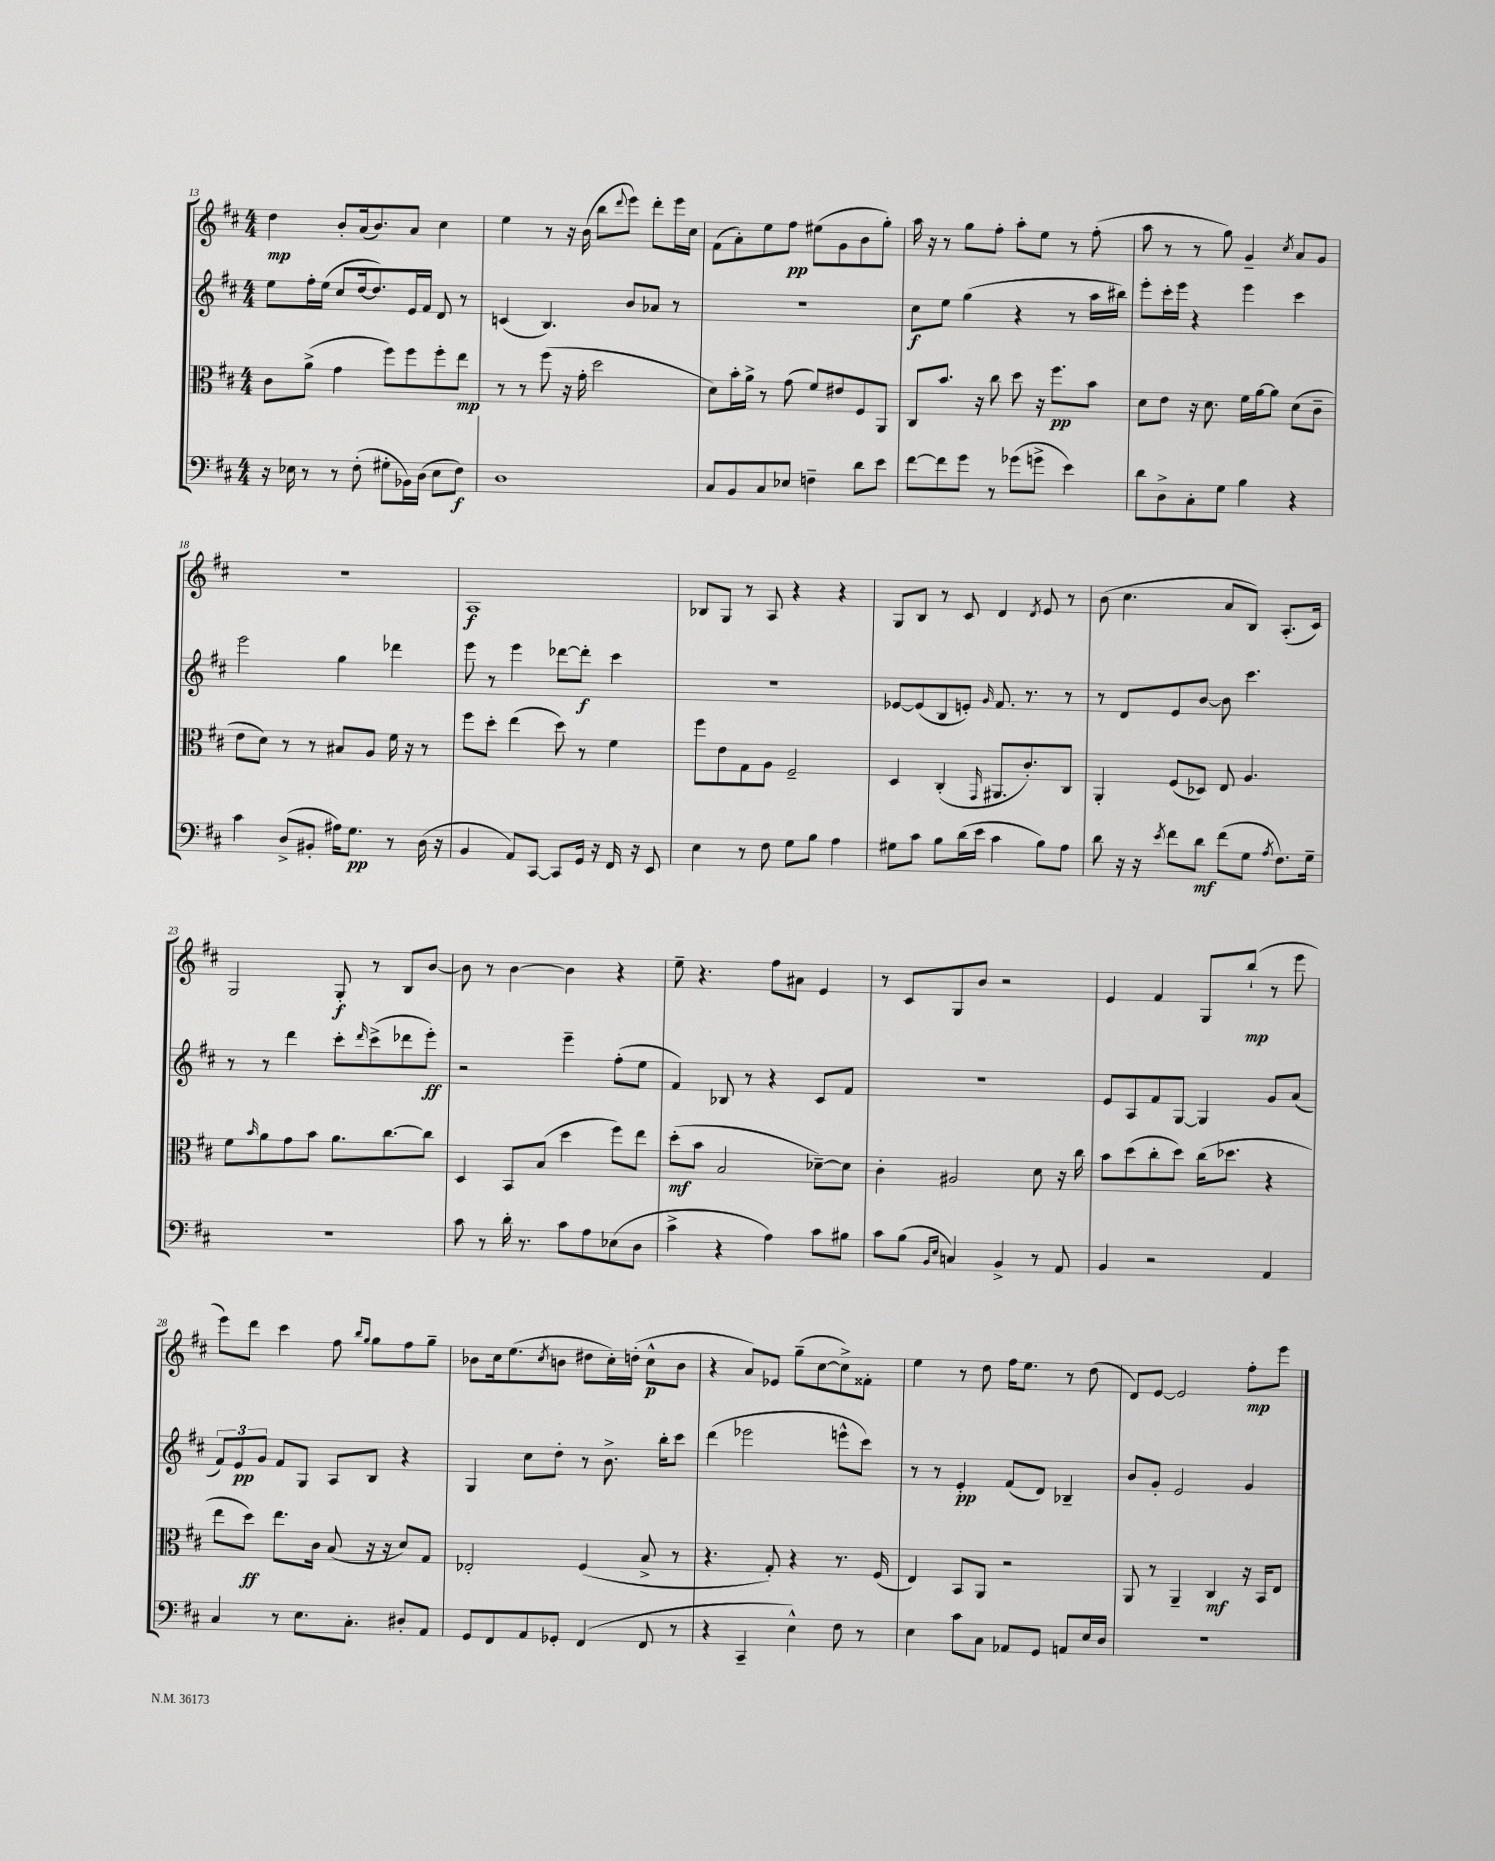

**kern	**kern	**kern	**kern
*staff4	*staff3	*staff2	*staff1
*clefF4	*clefC3	*clefG2	*clefG2
*k[f#c#]	*k[f#c#]	*k[f#c#]	*k[f#c#]
*M4/4	*M4/4	*M4/4	*M4/4
16r	8c#	8ee	4dd
16E-	.	.	.
8r	(8a^	16ff#'	.
.	.	(16ee	.
8r	4g	8cc#	8b'
(8F#'	.	[16dd	(16a
.	.	8.dd])	8.b)
8G#'	8ff#)	.	.
16BB-)	8ff#	16e	8a
(16D	.	16f#	.
8E-	8ff#'	8d	4cc#
8F#)	8ee	8r	.
=	=	=	=
1D	8r	(4c	4ee
.	8r	.	.
.	(8ff#	4.B)	8r
.	16r	.	16r
.	16g'	.	(16b
.	2dd	.	8bb
.	.	.	8qqddd
.	.	8b	8eee)
.	.	8a-	8ddd'
.	.	8r	16eee
.	.	.	16cc#
=	=	=	=
8C#	8d)	1r	(8f#
8BB	16b'	.	8a')
.	16a^	.	.
8C#	8r	.	8ee
8E-	(8g	.	8ff#
4F~	8f#)	.	(8ee#
.	8e#	.	8g
8d	8F#	.	8b
8e	8AA	.	8gg')
=	=	=	=
[8f#	8C#	8cc#	16aa
.	.	.	16r
8f#]	8.b	8ee	8r
8g	.	(4gg	8gg
.	16r	.	.
8r	8cc#	.	8ff#'
(8g-	8dd	4r	8aa'
8g^	16r	.	8ee
.	8.ff#	.	.
4e)	.	8r	8r
.	8b	16aa	(8ff#'
.	.	16bb#)	.
=	=	=	=
8d	8d	8eee'	8aa
8D^	8e	16ccc#'	8r
.	.	16eee	.
8C#'	16r	4r	8r
.	8.d	.	.
8G	.	.	8gg)
4B	16f#	4eee	4g~
.	[16a	.	.
.	8a]	.	.
.	.	.	8qcc#
4r	(8d	4ccc#	8a
.	8c#~	.	8g
=	=	=	=
4c#	8e	2eee	1r
.	8d)	.	.
(8D^	8r	.	.
8BB#'	8r	.	.
16A#)	8B#	4gg	.
8.G	.	.	.
.	8A	.	.
8r	16f#	4ddd-	.
.	16r	.	.
(16D	8r	.	.
16r	.	.	.
=	=	=	=
4BB	8ff#	8eee	1A
.	8dd'	8r	.
8AA)	(4ee	4eee	.
[8CC#	.	.	.
8CC#]	8dd)	[8ddd-	.
16GG	8r	8ddd-']	.
16r	.	.	.
16FF#	4f#	4ccc#	.
16r	.	.	.
8EE	.	.	.
=	=	=	=
4E	8ff#	1r	8B-
.	8e	.	8G
8r	8G	.	8r
8F#	8A	.	8A
8G	2F#~	.	4r
8B	.	.	.
4A	.	.	4r
=	=	=	=
8G#	4D	[8e-	8G
8c#	.	(8e-]	8B
8B	(4C#'	8B	8r
(16d	.	8e')	8c#
16e	.	.	.
.	16qqGG	16qqg	.
4c#	8.AA#	8.f#	4d
.	8.c#')	8.r	.
.	.	.	8qd
8B)	.	.	8e
8A	8C#	8r	8r
=	=	=	=
8d	4AA'	8r	(8b
16r	.	8d	4.cc#
16r	.	.	.
8qe	.	.	.
8f#	(8F#	8e	.
8d	8D-)	[8b	.
(8f#	8E	8b]	8a
8G	4.A	4.ccc#	8B)
8qA	.	.	.
8.F#)	.	.	(8.A'
16G~	.	.	16c#)
=	=	=	=
1r	8f#	8r	2G
.	16qqb	.	.
.	8a	8r	.
.	8g	4ddd	.
.	8b	.	.
.	8.a	8ccc#'	8G'
.	.	16qqddd	.
.	.	(8ccc#^	8r
.	[8.cc#	.	.
.	.	8ddd-	8B
.	8cc#]	8eee')	[8b
=	=	=	=
8c#	4D	2r	8b]
8r	.	.	8r
16d'	8BB	.	[4b
8.r	.	.	.
.	(8B	.	.
8c#	4dd	4eee~	4b]
8A	.	.	.
(8E-	8ff#)	(8ff#'	4r
8D	8ee	8ee	.
=	=	=	=
4c#^	(8dd'	4f#)	8ee~
.	8b	.	4.r
4r	2B	8B-	.
.	.	8r	.
4A)	.	4r	8ff#
.	.	.	8a#
8c#	[8d-~)	8c#	4e
8B#	8d-]	8f#	.
=	=	=	=
8c#	4c#'	1r	8r
(8B	.	.	8c#
16qqBB	.	.	.
16qqE	.	.	.
4C)	2A#	.	8G
.	.	.	8b
4BB^	.	.	2r
8r	8d	.	.
8AA	16r	.	.
.	16cc#	.	.
=	=	=	=
4BB	8b	8e	4e
.	(8dd	8A	.
2r	8cc#'	8f#	4f#
.	8dd)	[8G	.
.	(16cc#	4G]	8G
.	8.dd-	.	.
.	.	.	(8bb`
4AA	4r	8g	8r
.	.	(8a	8eee
=	=	=	=
4C#	8ee	12f#)	8eee)
.	.	12e	.
.	8dd)	.	8ddd
.	.	12g	.
8r	8.ee	8f#	4ccc#
8.E	.	8G	.
.	16c#	.	.
.	(8B	8A	8ff#
8.C#'	.	.	.
.	.	.	16qqbb
.	.	.	16qqgg
.	16r	8B	8gg
.	16r	.	.
8D#'	8d)	4r	8ff#
8AA	8G	.	8gg~
=	=	=	=
8GG	2E-'	4G	8b-
8FF#	.	.	16cc#
.	.	.	(8.ee
8AA	.	8cc#	.
.	.	.	8qcc#
8GG-'	.	8dd'	8b
(4FF#	(4F#	8r	8dd#
.	.	8.b^	16cc#')
.	.	.	(16dd'
8FF#	8B^	.	8cc#^^
.	.	16bb'	.
8r	8r	8ccc#	8b
=	=	=	=
4r	4.r	(4ddd	4r
4CC#~	.	2eee-	8a)
.	8G')	.	8e-
4E^^)	4r	.	(8gg~
.	.	.	[8cc#
8F#	8.r	8eee^^	8cc#^])
8r	.	8ccc#)	8f##'
.	(16F#	.	.
=	=	=	=
4E	4E)	8r	4ee
.	.	8r	.
8c#	8BB	4e'	8r
8C#	8AA	.	8dd
8AA-	2r	(8f#	16ff#
.	.	.	8.ee
8GG	.	8d)	.
8AA	.	4B-~	8r
16E	.	.	(8dd
16D	.	.	.
=	=	=	=
1r	8AA	8b	8d)
.	8r	8g'	[8e
.	4AA~	2e	2e]
.	4C#	.	.
.	16r	4g	8ff#'
.	16BB	.	.
.	8E	.	8eee
==	==	==	==
*-	*-	*-	*-
